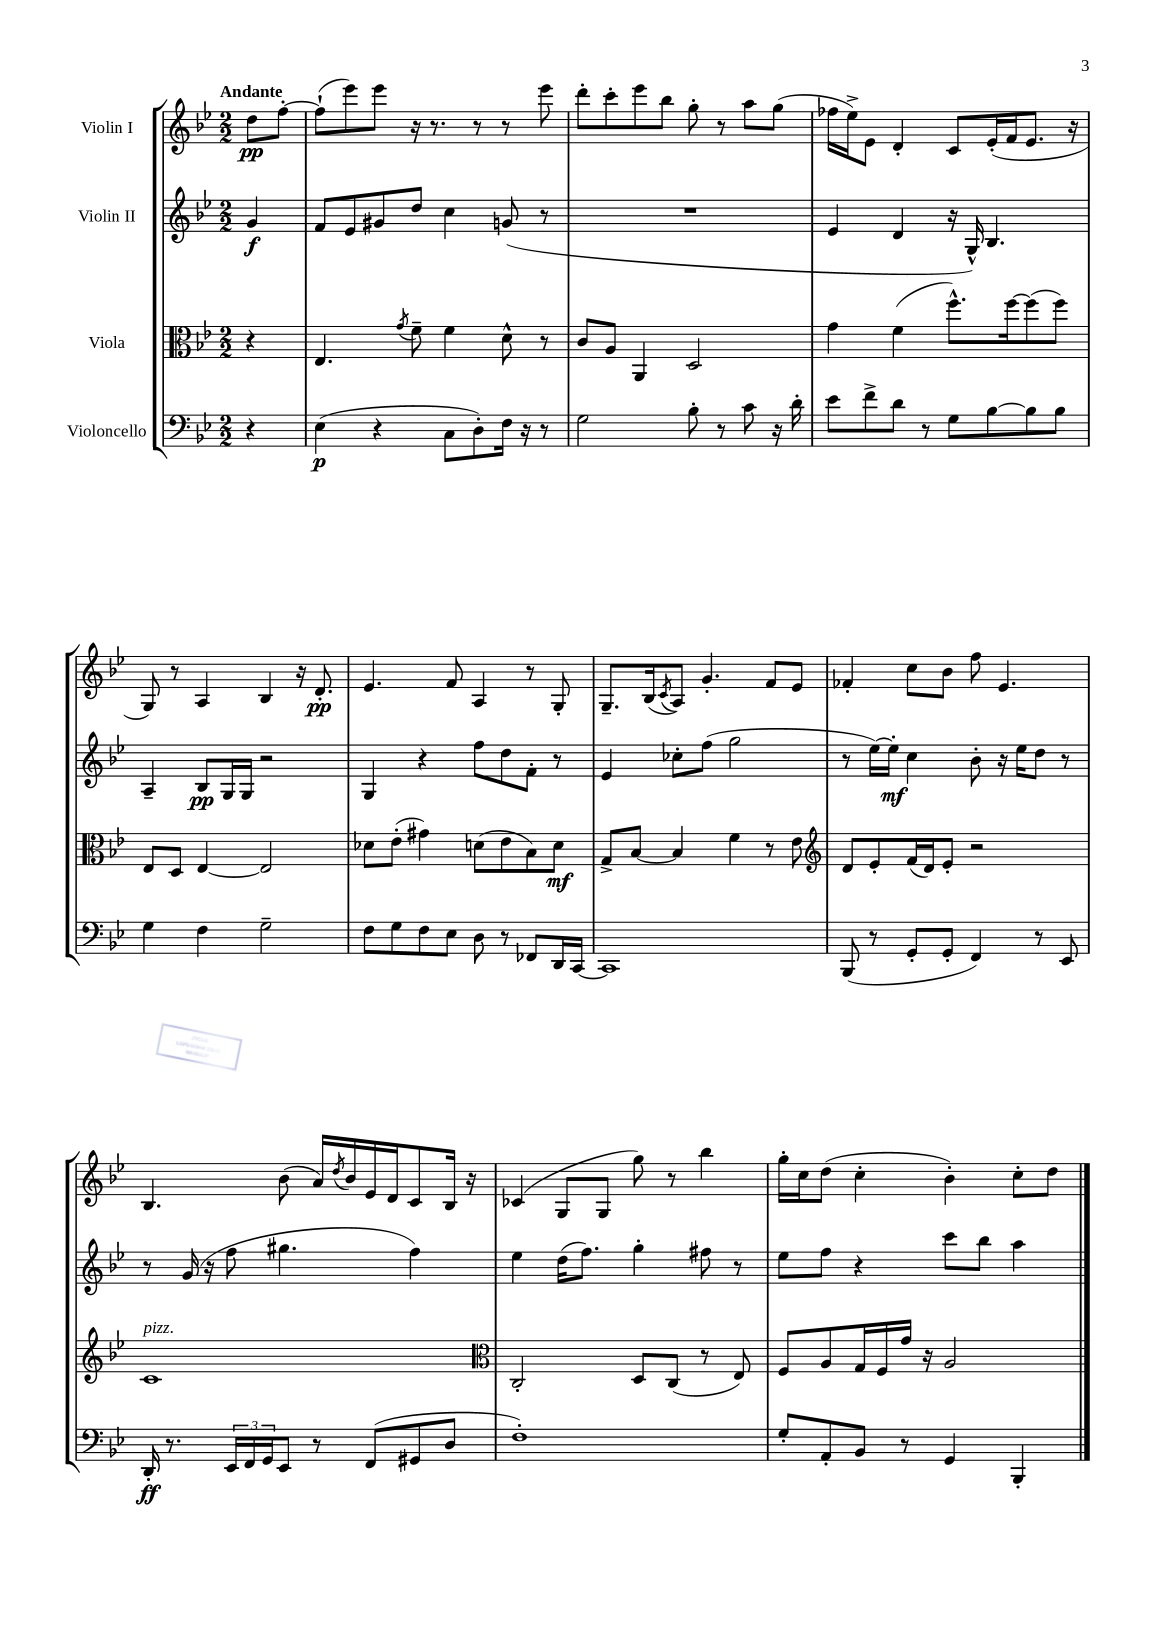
<<
\new StaffGroup <<
\new Staff = "s0" \with { instrumentName = "Violin I" } {
    \clef treble \key bes \major \numericTimeSignature \time 2/2 \partial 4 \tempo "Andante"
    d''8\pp f''8~-. |
    f''8-!( ees'''8) ees'''8 r16 r8. r8 r8 ees'''8 |
    d'''8-. c'''8-. ees'''8 bes''8 g''8-. r8 a''8 g''8( |
    fes''16 ees''16->) ees'8 d'4-. c'8 ees'16-.( f'16 ees'8. r16 |
    g8) r8 a4 bes4 r16 d'8.-.\pp |
    ees'4. f'8 a4 r8 g8-. |
    g8.-- bes16( \acciaccatura { c'8 } a8) g'4.-. f'8 ees'8 |
    fes'4-. c''8 bes'8 f''8 ees'4. |
    bes4. bes'8( a'16) \acciaccatura { d''8 } bes'16 ees'16 d'16 c'8 bes16 r16 |
    ces'4( g8 g8 g''8) r8 bes''4 |
    g''16-. c''16 d''8( c''4-. bes'4-.) c''8-. d''8 \bar "|." |
}
\new Staff = "s1" \with { instrumentName = "Violin II" } {
    \clef treble \key bes \major \numericTimeSignature \time 2/2 \partial 4
    g'4\f |
    f'8 ees'8 gis'8 d''8 c''4 g'8( r8 |
    R1 |
    ees'4 d'4 r16 g16-^) bes4. |
    a4-- bes8\pp g16 g16 r2 |
    g4 r4 f''8 d''8 f'8-. r8 |
    ees'4 ces''8-. f''8( g''2 |
    r8 ees''16~) ees''16-.\mf c''4 bes'8-. r16 ees''16 d''8 r8 |
    r8 g'16( r16 f''8 gis''4. f''4) |
    ees''4 d''16( f''8.) g''4-. fis''8 r8 |
    ees''8 f''8 r4 c'''8 bes''8 a''4 \bar "|." |
}
\new Staff = "s2" \with { instrumentName = "Viola" } {
    \clef alto \key bes \major \numericTimeSignature \time 2/2 \partial 4
    r4 |
    ees4. \acciaccatura { g'8 } f'8-- f'4 d'8-^ r8 |
    c'8 a8 a,4 d2 |
    g'4 f'4( f''8.-^) f''16~ f''8( f''8) |
    ees8 d8 ees4~ ees2 |
    des'8 ees'8-.( gis'4) d'8( ees'8 bes8) d'8\mf |
    g8-> bes8~ bes4 f'4 r8 ees'8 |
    \clef treble d'8 ees'8-. f'16( d'16) ees'8-. r2 |
    c'1^\markup { \italic "pizz." } |
    \clef alto c2-. d8 c8( r8 ees8) |
    f8 a8 g16 f16 g'16 r16 a2 \bar "|." |
}
\new Staff = "s3" \with { instrumentName = "Violoncello" } {
    \clef bass \key bes \major \numericTimeSignature \time 2/2 \partial 4
    r4 |
    ees4\p( r4 c8 d8-.) f16 r16 r8 |
    g2 bes8-. r8 c'8 r16 d'16-. |
    ees'8 f'8-> d'8 r8 g8 bes8~ bes8 bes8 |
    g4 f4 g2-- |
    f8 g8 f8 ees8 d8 r8 fes,8 d,16 c,16~ |
    c,1 |
    bes,,8( r8 g,8-. g,8-. f,4) r8 ees,8 |
    d,16-.\ff r8. \tuplet 3/2 { ees,16 f,16 g,16 } ees,8 r8 f,8( gis,8 d8 |
    f1-.) |
    g8-. a,8-. bes,8 r8 g,4 bes,,4-. \bar "|." |
}
>>
>>
\layout { \context { \Score \remove "Bar_number_engraver" } }
